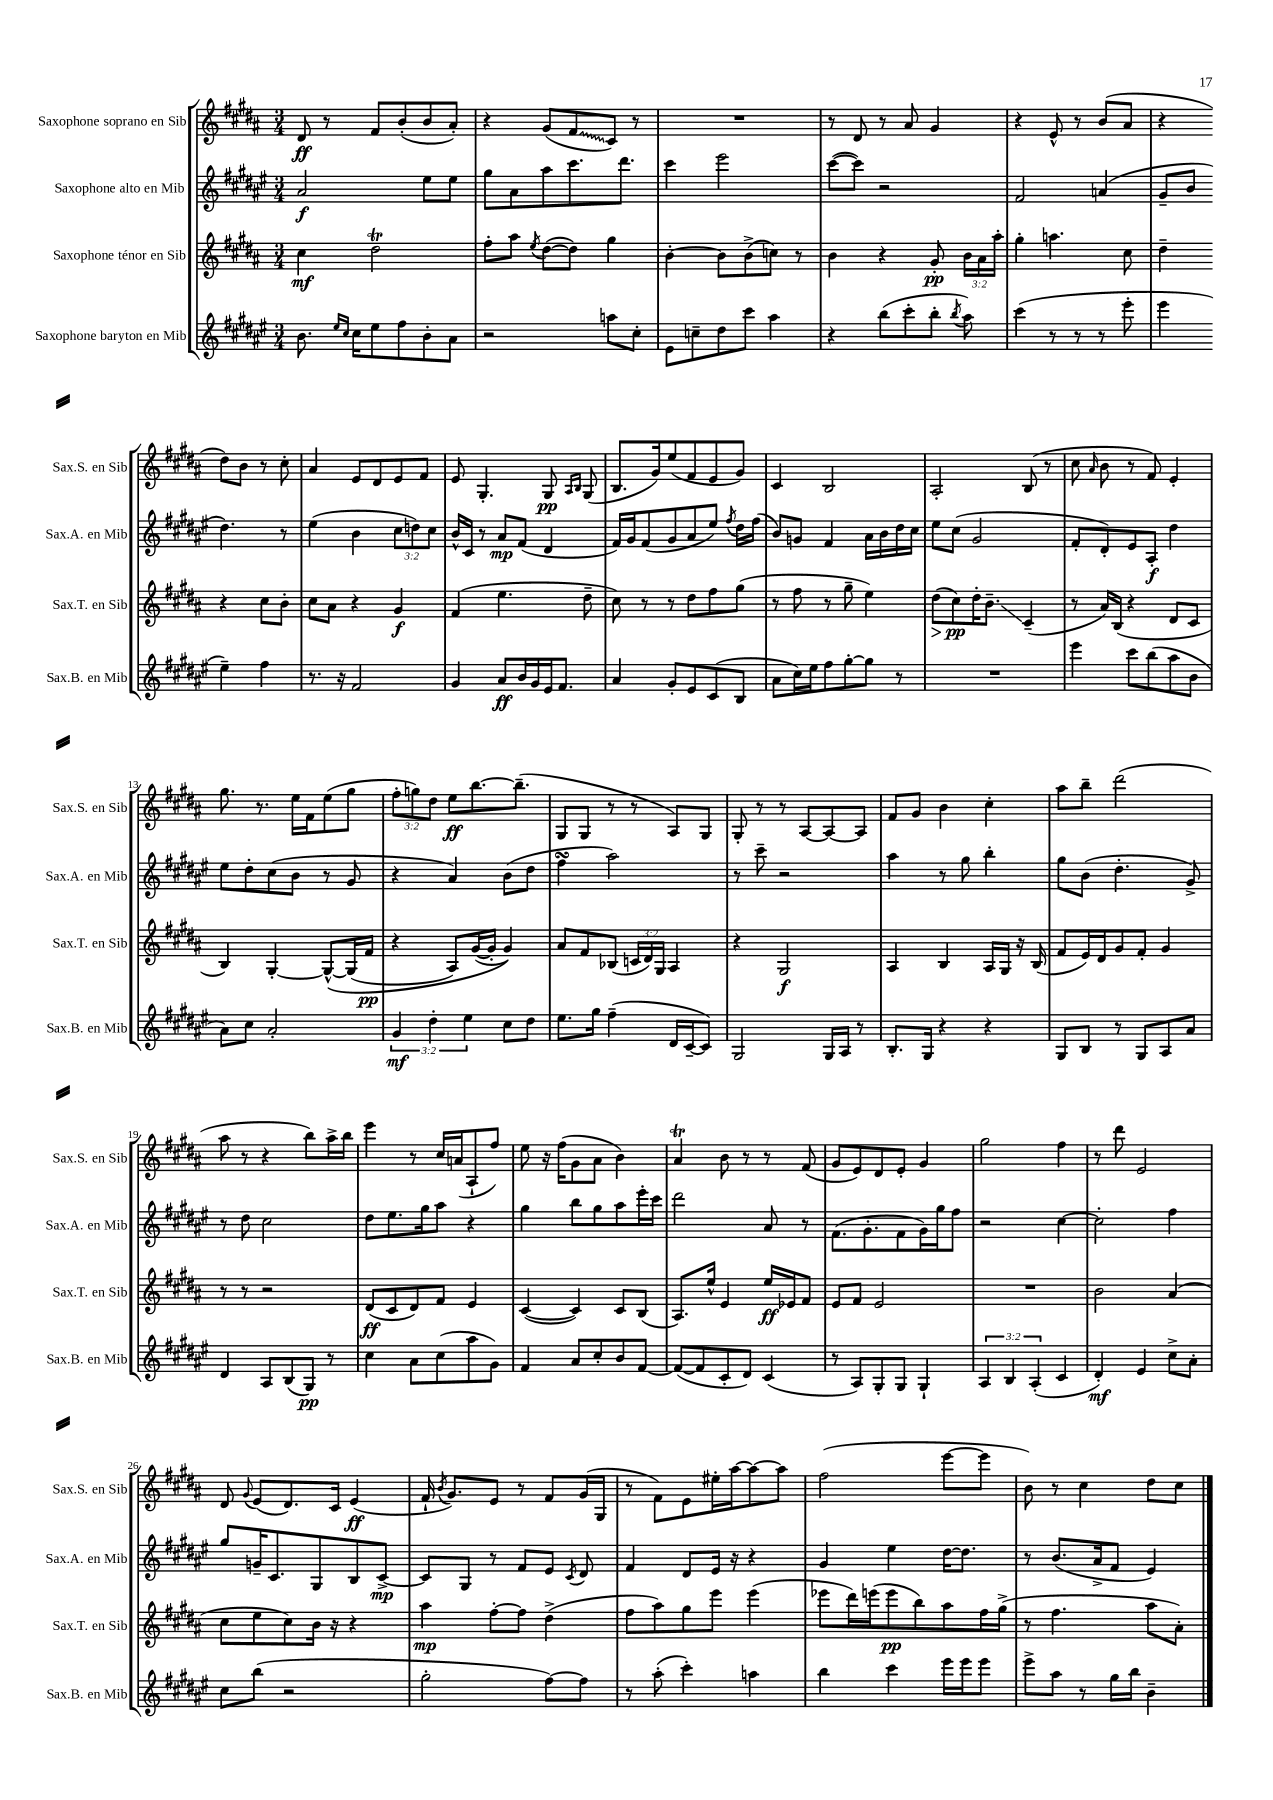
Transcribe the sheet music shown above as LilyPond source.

<<
\new StaffGroup <<
\new Staff = "s0" \with { instrumentName = "Saxophone soprano en Sib" shortInstrumentName = "Sax.S. en Sib" } {
    \clef treble \key b \major \numericTimeSignature \time 3/4 \override Staff.TupletNumber.text = #tuplet-number::calc-fraction-text
    \autoBeamOff dis'8\ff r8 fis'8[ b'8-.( b'8 ais'8]-.) |
    r4 gis'8[( \once \override Glissando.style = #'zigzag fis'8\glissando cis'8]) r8 |
    R2. |
    r8 dis'8 r8 ais'8 gis'4 |
    r4 e'8-^ r8 b'8[( ais'8] |
    r4 dis''8[) b'8] r8 cis''8-. |
    ais'4 e'8[ dis'8 e'8 fis'8] |
    e'8 gis4.-. gis8\pp \grace { ais16[ b16] } gis8( |
    b8.[ gis'16) e''8( fis'8 e'8 gis'8]) |
    cis'4 b2 |
    ais2-. b8( r8 |
    cis''8 \grace { ais'16 } b'8 r8 fis'8) e'4-. |
    gis''8. r8. e''16[ fis'16 e''8( gis''8] |
    \tuplet 3/2 { fis''8[-. g''8) dis''8] } e''8[\ff b''8.~ b''8.]--( |
    gis8[ gis8] r8 r8 ais8[) gis8] |
    gis8-. r8 r8 ais8[~ ais8~ ais8] |
    fis'8[ gis'8] b'4 cis''4-. |
    ais''8[ b''8]-- dis'''2( |
    ais''8 r8 r4 b''8[) ais''16-> b''16] |
    e'''4 r8 cis''16[ a'16( ais8-! fis''8]) |
    e''8 r16 fis''16[( gis'8 ais'8] b'4) |
    ais'4\trill b'8 r8 r8 fis'8( |
    gis'8[ e'8) dis'8 e'8]-. gis'4 |
    gis''2 fis''4 |
    r8 dis'''8 e'2 |
    dis'8 \appoggiatura { gis'8 } e'8[( dis'8.) cis'16] e'4\ff( |
    fis'16-! \acciaccatura { b'8 } gis'8.[) e'8] r8 fis'8[ gis'16( gis16] |
    r8 fis'8[) e'8 eis''16-. ais''16~ ais''8~ ais''8] |
    fis''2( e'''8[~ e'''8] |
    b'8) r8 cis''4 dis''8[ cis''8] \bar "|." |
}
\new Staff = "s1" \with { instrumentName = "Saxophone alto en Mib" shortInstrumentName = "Sax.A. en Mib" } {
    \clef treble \key fis \major \numericTimeSignature \time 3/4 \override Staff.TupletNumber.text = #tuplet-number::calc-fraction-text
    \autoBeamOff ais'2\f eis''8[ eis''8] |
    gis''8[ ais'8 ais''8 cis'''8. dis'''8.] |
    cis'''4 eis'''2 |
    cis'''8[~( cis'''8]) r2 |
    fis'2 a'4( |
    gis'8[-- b'8] dis''4.) r8 |
    eis''4( b'4 \tuplet 3/2 { cis''8[ d''8) cis''8] } |
    b'16[-^ cis'16] r8 ais'8[\mp fis'8]( dis'4 |
    fis'16[) gis'16 fis'8( gis'8 ais'8 eis''8]) \acciaccatura { fis''8 } dis''16[ fis''16]( |
    b'8[) g'8] fis'4 ais'16[ b'16 dis''16 cis''16] |
    eis''8[ cis''8]( gis'2 |
    fis'8[-. dis'8-.) eis'8 ais8]-.\f dis''4 |
    eis''8[ dis''8-. cis''8( b'8] r8 gis'8 |
    r4 ais'4) b'8[( dis''8] |
    fis''4\turn ais''2) |
    r8 cis'''8-- r2 |
    ais''4 r8 gis''8 b''4-. |
    gis''8[ b'8]( dis''4.-. gis'8->) |
    r8 dis''8 cis''2 |
    dis''8[ eis''8. gis''16 ais''8] r4 |
    gis''4 b''8[ gis''8 ais''8 eis'''16-. cis'''16] |
    dis'''2 ais'8 r8 |
    fis'8.[( gis'8.-. fis'8 gis'16) gis''16 fis''8] |
    r2 cis''4~ |
    cis''2-. fis''4 |
    gis''8[ g'16-- cis'8. gis8 b8 cis'8]~->\mp |
    cis'8[ gis8] r8 fis'8[ eis'8] \acciaccatura { cis'8 } dis'8 |
    fis'4 dis'8[ eis'16] r16 r4 |
    gis'4 eis''4 dis''16[~ dis''8.] |
    r8 b'8.[( ais'16-> fis'8] eis'4) \bar "|." |
}
\new Staff = "s2" \with { instrumentName = "Saxophone ténor en Sib" shortInstrumentName = "Sax.T. en Sib" } {
    \clef treble \key b \major \numericTimeSignature \time 3/4 \override Staff.TupletNumber.text = #tuplet-number::calc-fraction-text
    \autoBeamOff cis''4\mf dis''2\trill |
    fis''8[-. ais''8] \acciaccatura { e''8 } dis''8[~( dis''8]) gis''4 |
    b'4~-. b'8[ b'8->( c''8]) r8 |
    b'4 r4 gis'8-.\pp \tuplet 3/2 { b'16[ ais'16 ais''16]-. } |
    gis''4-. a''4. cis''8 |
    dis''4-- r4 cis''8[ b'8]-. |
    cis''8[ ais'8] r4 gis'4\f |
    fis'4( e''4. dis''8-- |
    cis''8) r8 r8 dis''8[ fis''8 gis''8]( |
    r8 fis''8 r8 gis''8-- e''4) |
    dis''8[\>( cis''8\pp\!) dis''16-. b'8.]--\glissando cis'4--( |
    r8 ais'16[) b16]( r4 dis'8[ cis'8] |
    b4) gis4~-. gis8[~-^\( gis16( fis'16]\pp |
    r4 ais8[) gis'16~( gis'16]-. gis'4)\) |
    ais'8[ fis'8 bes8]( \tuplet 3/2 { c'16[ dis'16) gis16] } ais4 |
    r4 gis2\f |
    ais4 b4 ais16[ gis16] r16 b16( |
    fis'8[ e'16) dis'16 gis'8 fis'8]-. gis'4 |
    r8 r8 r2 |
    dis'8[\ff( cis'8 dis'8) fis'8] e'4 |
    cis'4~( cis'4) cis'8[ b8]( |
    ais8.[) e''16]-^ e'4 e''16[\ff ees'16 fis'8] |
    e'8[ fis'8] e'2 |
    R2. |
    b'2 ais'4( |
    cis''8[ e''8 cis''8) b'16] r16 r4 |
    ais''4\mp fis''8[~-. fis''8] dis''4->( |
    fis''8[ ais''8) gis''8 e'''8] e'''4( |
    ees'''8[ dis'''16) e'''16( e'''8\pp b''8) ais''8 fis''16 gis''16]->( |
    r8 fis''4. ais''8[ ais'8]-.) \bar "|." |
}
\new Staff = "s3" \with { instrumentName = "Saxophone baryton en Mib" shortInstrumentName = "Sax.B. en Mib" } {
    \clef treble \key fis \major \numericTimeSignature \time 3/4 \override Staff.TupletNumber.text = #tuplet-number::calc-fraction-text
    \autoBeamOff b'8. \grace { eis''16[ cis''16] } cis''16[ eis''8 fis''8 b'8-. ais'8] |
    r2 a''8[ cis''8]-. |
    eis'8[ c''8-- dis''8 cis'''8] ais''4 |
    r4 b''8[( cis'''8-. b''8]-. \acciaccatura { b''8 } ais''8) |
    cis'''4( r8 r8 r8 eis'''8-. |
    eis'''4 eis''4--) fis''4 |
    r8. r16 fis'2 |
    gis'4 ais'8[\ff b'16 gis'16 eis'16 fis'8.] |
    ais'4 gis'8[-. eis'8 cis'8( b8] |
    ais'8[ cis''16) eis''16 fis''8 gis''8~-. gis''8] r8 |
    R2. |
    eis'''4 cis'''8[ b''8( ais''8 b'8] |
    ais'8[) cis''8] ais'2-. |
    \tuplet 3/2 { gis'4\mf dis''4-. eis''4 } cis''8[ dis''8] |
    eis''8.[ gis''16] fis''4--( dis'16[ cis'16~-- cis'8]) |
    gis2 gis16[ ais16] r8 |
    b8.[-. gis16] r4 r4 |
    gis8[ b8] r8 gis8[ ais8 ais'8] |
    dis'4 ais8[ b8( gis8]\pp) r8 |
    cis''4 ais'8[ cis''8( ais''8 gis'8]) |
    fis'4 ais'8[ cis''8-. b'8 fis'8]~ |
    fis'8[~( fis'8 cis'8-. dis'8]) cis'4( |
    r8 ais8[) gis8-. gis8] gis4-! |
    \tuplet 3/2 { ais4 b4 ais4-.( } cis'4 |
    dis'4-.\mf) eis'4 cis''8[-> ais'8]-. |
    cis''8[ b''8]( r2 |
    gis''2-. fis''8[~) fis''8] |
    r8 ais''8-.( cis'''4-.) a''4 |
    b''4 cis'''4 eis'''16[ eis'''16 eis'''8] |
    eis'''8[-> ais''8] r8 gis''16[ b''16] b'4-- \bar "|." |
}
>>
>>
